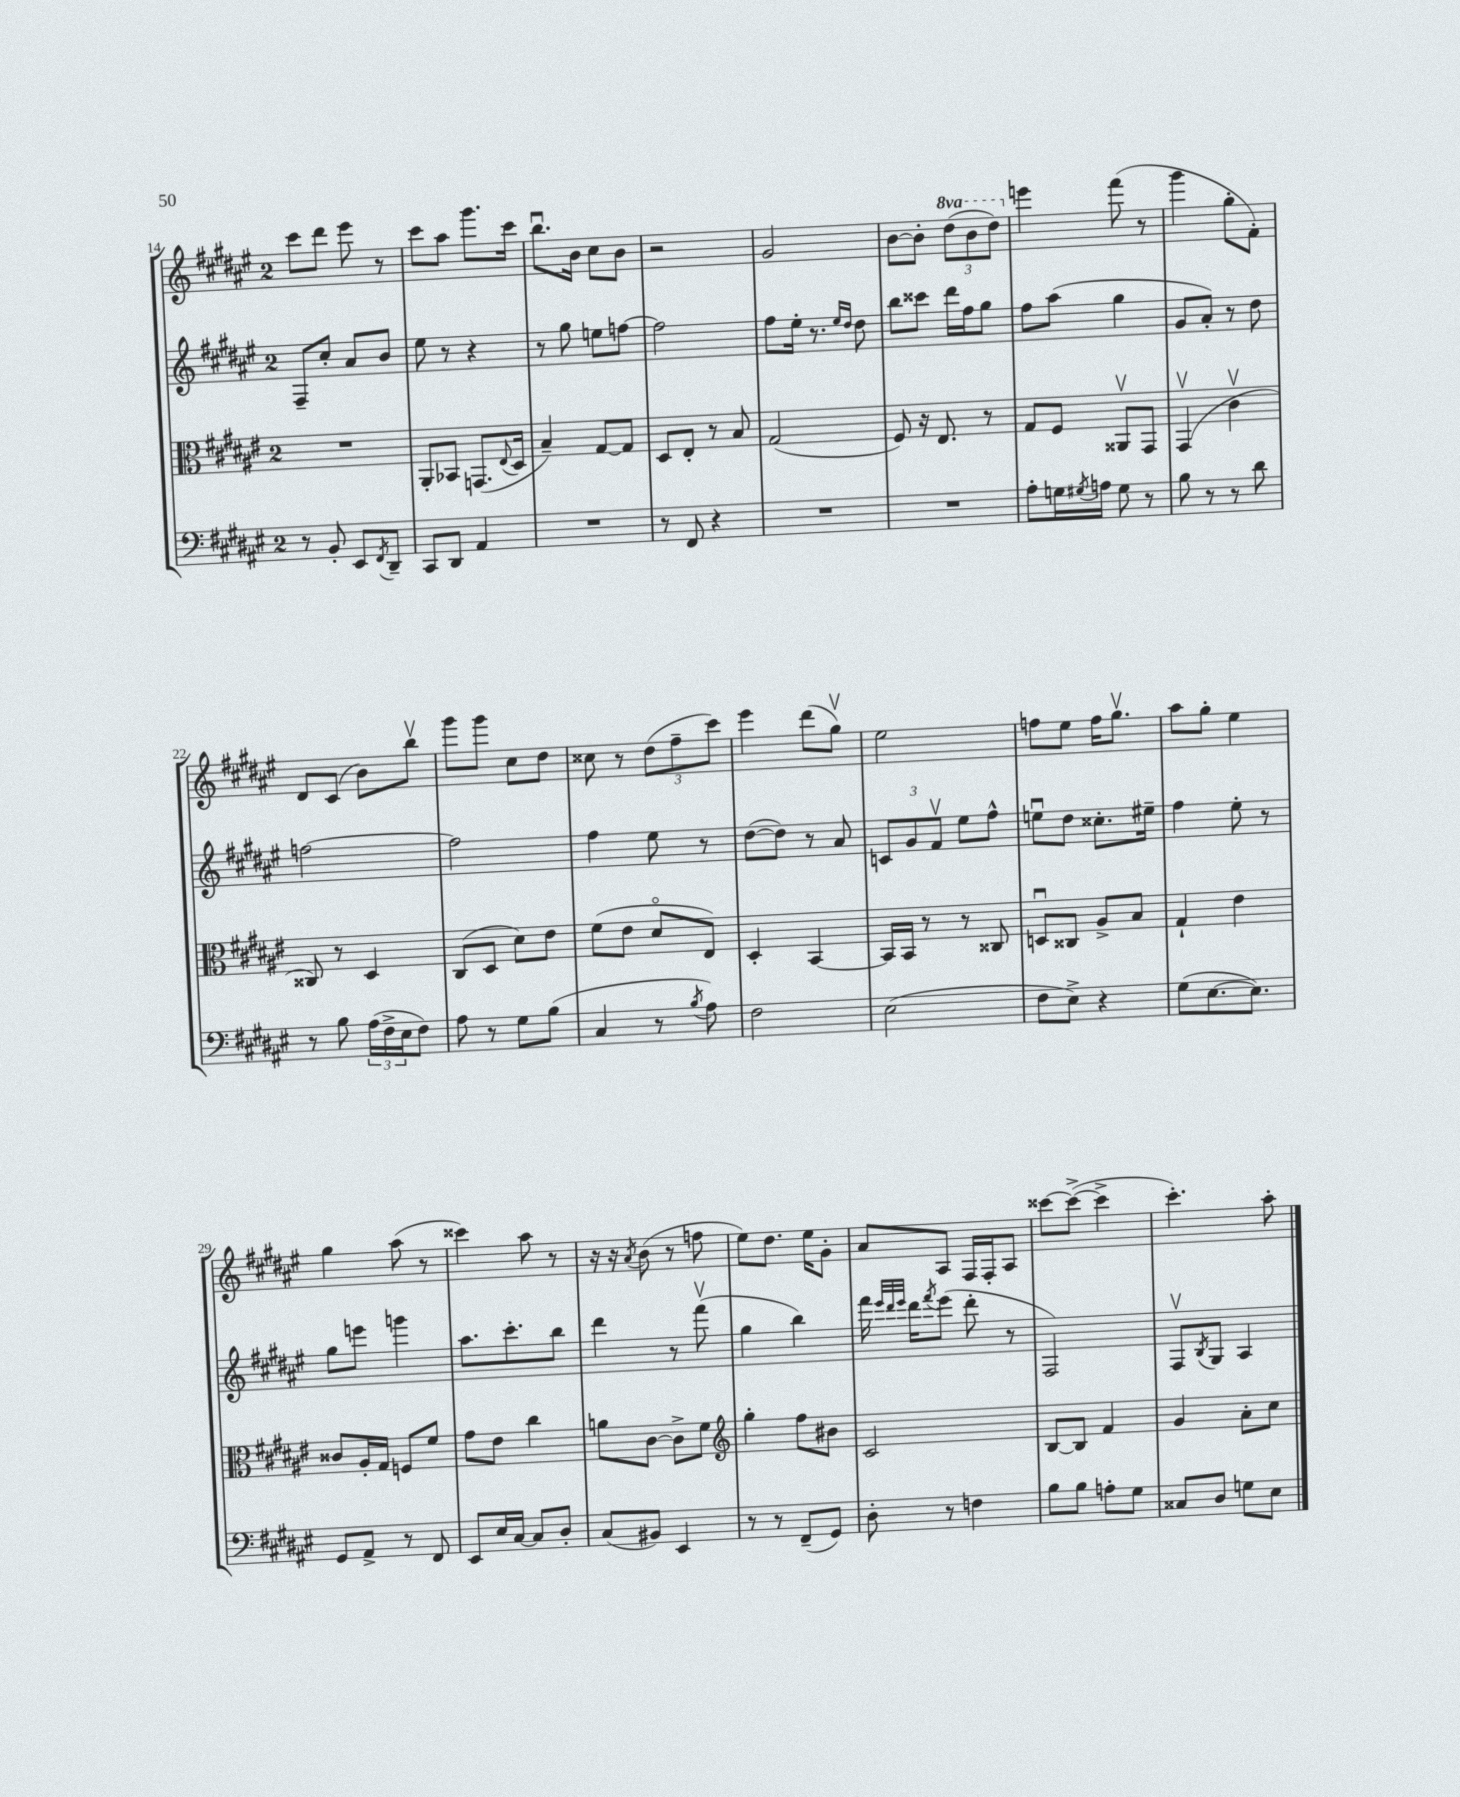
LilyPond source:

<<
\new StaffGroup <<
\new Staff = "s0" {
    \clef treble \key fis \major \once \override Staff.TimeSignature.style = #'single-digit \time 2/4 \set Staff.ottavationMarkups = #ottavation-simple-ordinals
    cis'''8 dis'''8 eis'''8 r8 |
    cis'''8 ais''8 gis'''8. cis'''16 |
    b''8.\downbow b'16 cis''8 b'8 |
    r2 |
    gis'2 |
    b'8~ b'8-. \tuplet 3/2 { \ottava #1 dis'''8( b''8 dis'''8) \ottava #0 } |
    e'''4 fis'''8( r8 |
    gis'''4 gis''8-. fis'8-.) |
    dis'8 cis'8( b'8) b''8\upbow |
    gis'''8 gis'''8 cis''8 dis''8 |
    cisis''8 r8 \tuplet 3/2 { dis''8( fis''8-- cis'''8) } |
    eis'''4 dis'''8( gis''8\upbow) |
    eis''2 |
    f''8 eis''8 f''16 gis''8.\upbow |
    ais''8 gis''8-. eis''4 |
    gis''4 ais''8( r8 |
    cisis'''4) ais''8 r8 |
    r16 r16 \acciaccatura { ais'8 } b'8( r8 f''8 |
    eis''8) dis''8. eis''16 gis'8-. |
    ais'8 ais8 fis16 fis16-. ais8 |
    cisis'''8~ cisis'''8~->( cisis'''4-> |
    cis'''4.-.) ais''8-. \bar "|." |
}
\new Staff = "s1" {
    \clef treble \key fis \major \once \override Staff.TimeSignature.style = #'single-digit \time 2/4
    fis8-- cis''8-. ais'8 b'8 |
    eis''8 r8 r4 |
    r8 gis''8 e''8 f''8~ |
    f''2 |
    fis''8 eis''16-. r8. \grace { eis''16 dis''16 } dis''8 |
    b''8 cisis'''8 dis'''16 fis''16 gis''8 |
    fis''8 ais''8( gis''4 |
    gis'8 ais'8-.) r8 dis''8 |
    f''2~ |
    f''2 |
    fis''4 eis''8 r8 |
    dis''8~( dis''8) r8 ais'8 |
    \tuplet 3/2 { c'8 gis'8 fis'8\upbow } eis''8 fis''8-^ |
    e''8\downbow dis''8 cisis''8.-. eis''16-- |
    fis''4 eis''8-. r8 |
    gis''8 e'''8 g'''4 |
    ais''8. cis'''8.-. b''8 |
    dis'''4 r8 fis'''8\upbow( |
    gis''4 b''4) |
    fis'''16 \grace { eis'''32 dis'''32 eis'''32 } dis'''16 \acciaccatura { fis'''8 } eis'''8( dis'''8-. r8 |
    fis2) |
    fis8\upbow \acciaccatura { b8 } gis8 ais4 \bar "|." |
}
\new Staff = "s2" {
    \clef alto \key fis \major \once \override Staff.TimeSignature.style = #'single-digit \time 2/4
    R2 |
    ais,8-. bes,8 g,8.( \appoggiatura { eis8 } dis16 |
    b4--) gis8~ gis8 |
    dis8 eis8-. r8 b8 |
    gis2( |
    fis8) r16 eis8. r8 |
    gis8 fis8 aisis,8\upbow gis,8 |
    gis,4\upbow( cis'4\upbow |
    cisis8) r8 dis4 |
    cis8( dis8 dis'8) eis'8 |
    fis'8( eis'8 dis'8\flageolet eis8) |
    dis4-. b,4~ |
    b,16 b,16 r8 r8 cisis8 |
    d8\downbow cisis8 ais8-> b8 |
    gis4-! eis'4 |
    cisis'8 ais16-. gis16 f8 fis'8 |
    gis'8 eis'8 cis''4 |
    a'8 cis'8~ cis'8-> fis'8 |
    \clef treble gis''4-. fis''8 bis'8 |
    cis'2 |
    b8~ b8 fis'4 |
    gis'4 ais'8-. cis''8 \bar "|." |
}
\new Staff = "s3" {
    \clef bass \key fis \major \once \override Staff.TimeSignature.style = #'single-digit \time 2/4
    r8 b,8-. eis,8 \acciaccatura { fis,8 } dis,8-- |
    cis,8 dis,8 ais,4 |
    R2 |
    r8 fis,8 r4 |
    R2 |
    R2 |
    ais8-. g16 \acciaccatura { gis8 } a16 gis8 r8 |
    b8 r8 r8 dis'8 |
    r8 b8 \tuplet 3/2 { ais16( fis16-> eis16 } fis8) |
    ais8 r8 gis8 b8( |
    cis4 r8 \acciaccatura { b8 } ais8) |
    fis2 |
    eis2( |
    fis8 eis8->) r4 |
    gis8( eis8.~ eis8.) |
    gis,8 ais,8-> r8 fis,8 |
    eis,8 eis16 cis16~ cis8 dis8-. |
    cis8( bis,8) eis,4 |
    r8 r8 fis,8--( gis,8) |
    dis8-. r8 f4 |
    b8 b8 a8-. gis8 |
    cisis8 dis8 g8 eis8 \bar "|." |
}
>>
>>
\layout { \context { \Score currentBarNumber = #14 } }
